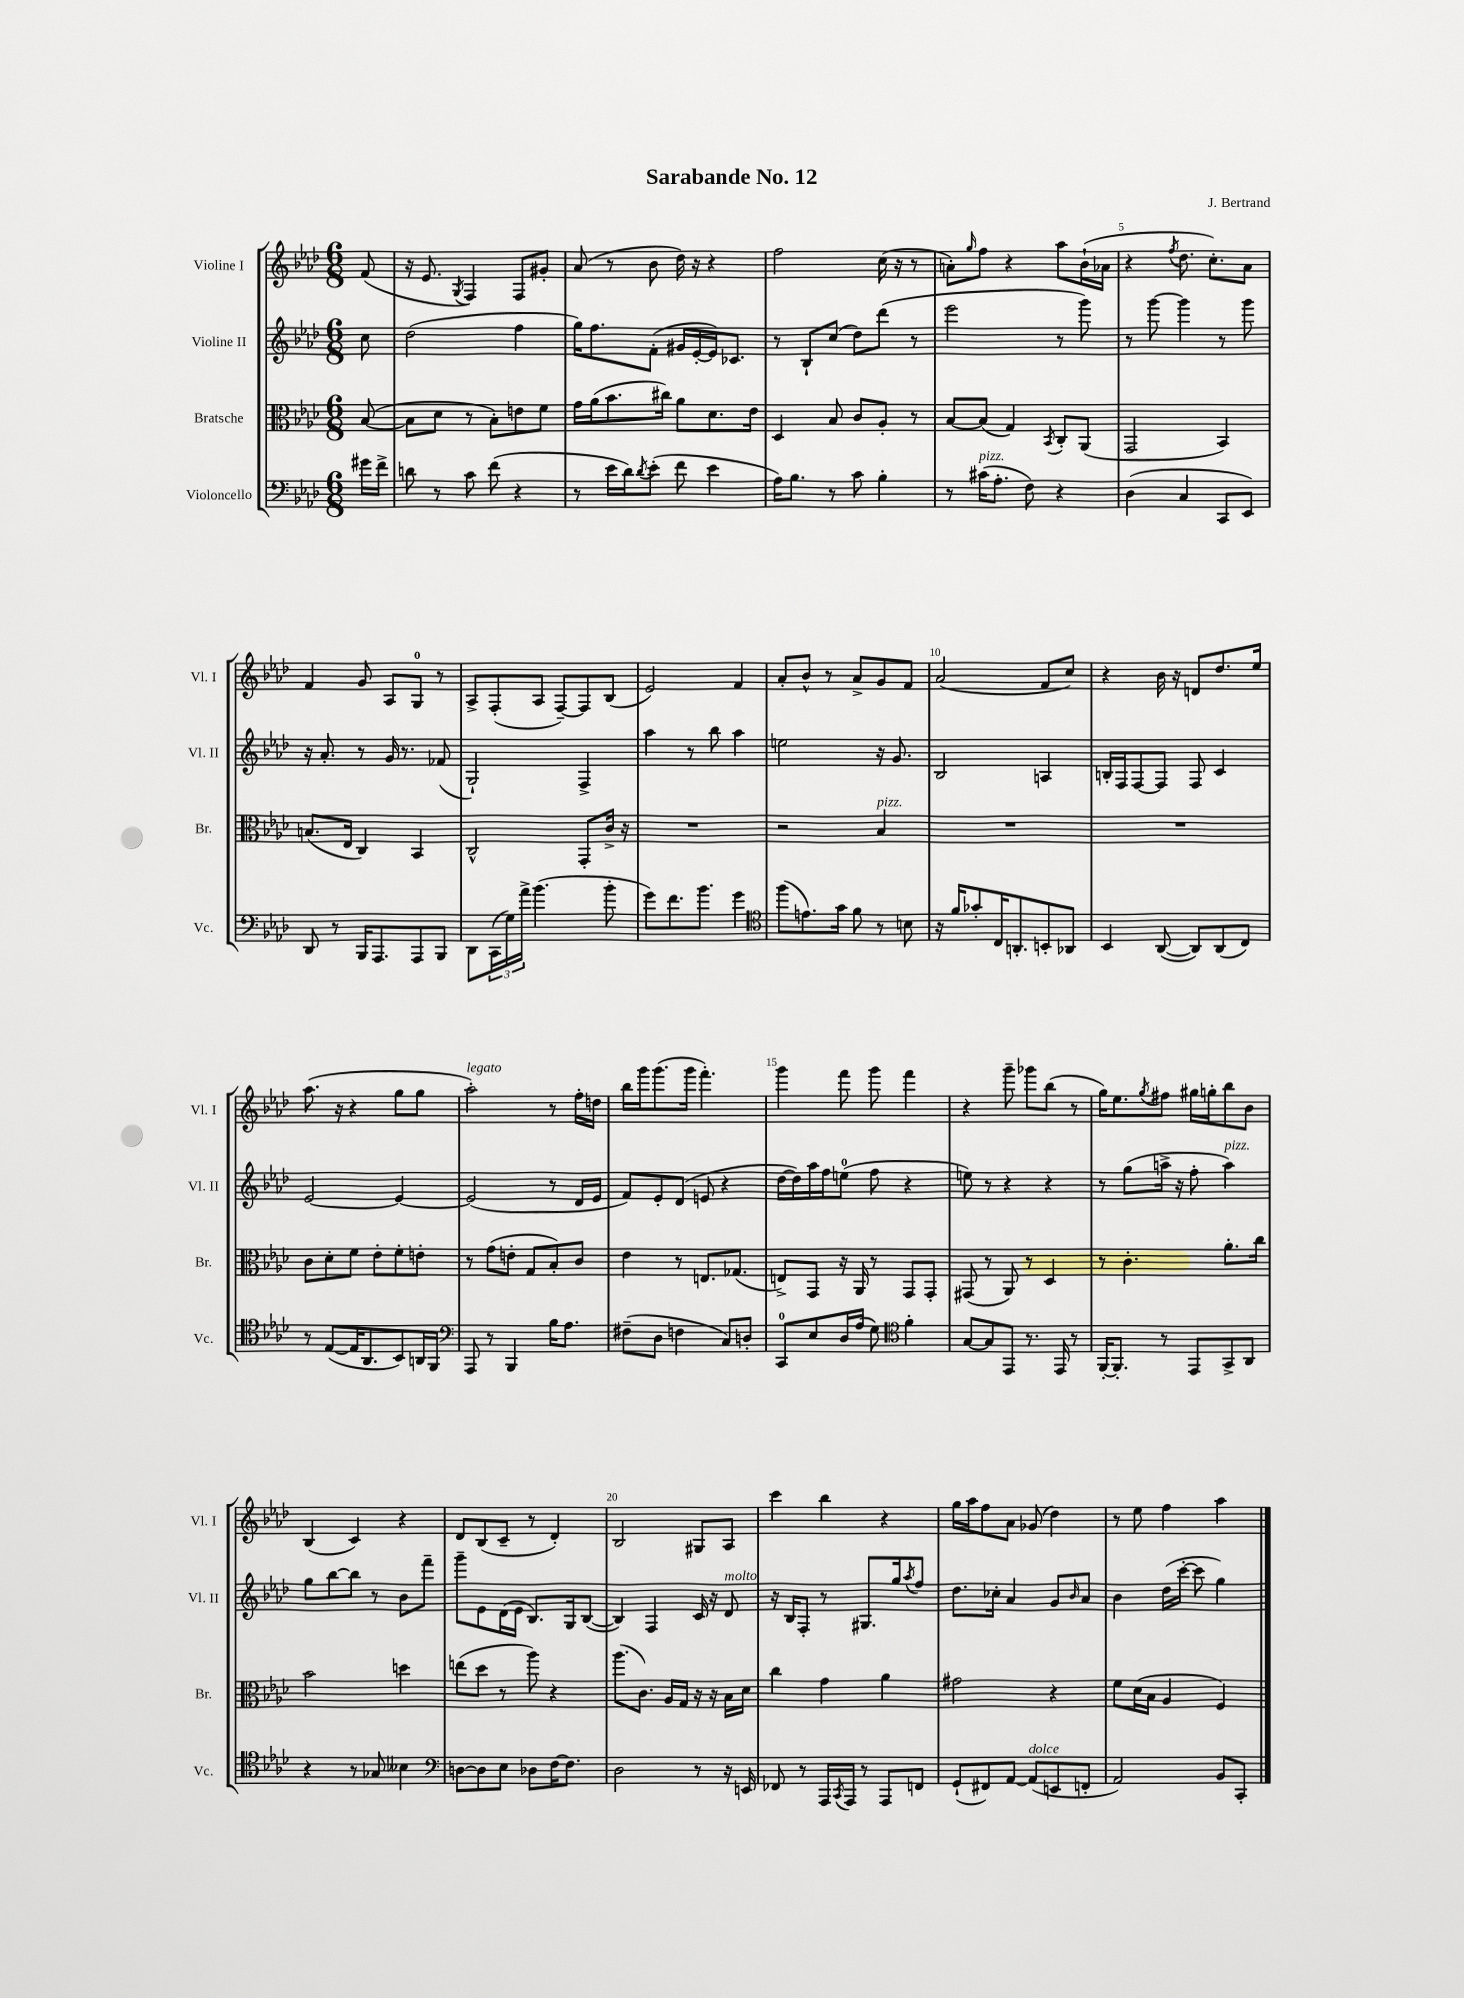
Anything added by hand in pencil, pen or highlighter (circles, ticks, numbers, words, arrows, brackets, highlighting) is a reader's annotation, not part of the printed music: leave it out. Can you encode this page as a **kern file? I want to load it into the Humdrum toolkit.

**kern	**kern	**kern	**kern
*part4	*part3	*part2	*part1
*staff4	*staff3	*staff2	*staff1
*I"Violoncello	*I"Bratsche	*I"Violine II	*I"Violine I
*I'Vc.	*I'Br.	*I'Vl. II	*I'Vl. I
*clefF4	*clefC3	*clefG2	*clefG2
*k[b-e-a-d-]	*k[b-e-a-d-]	*k[b-e-a-d-]	*k[b-e-a-d-]
*M6/8	*M6/8	*M6/8	*M6/8
=	=	=	=
16g#X\LL	([8B-/	8cc\	(8f/
16f^\JJ	.	.	.
=1	=1	=1	=1
8dn\	8B-\L]	(2dd-\	16r
.	.	.	8.e-/
8r	8d-\J	.	.
.	.	.	8qG/
8c\	8r	.	4F/)
(8f\	8B-'\L)	.	.
4r	8en\	4ff\	8F/L
.	8f\J	.	8g#X'/J
=2	=2	=2	=2
8r	16g\LL	16gg\KL)	(8a-/
.	(16a-\J	8.ff\	.
16e-\LL	8.b-\	.	8r
16d-\J)	.	.	.
8qd-/	.	.	.
(8e-'\J	.	(8f'\J	8b-\
.	16cc#X\Jk)	.	.
8f\	8a-\L	16g#X/LL	16dd-\)
.	.	[16e-'/	16r
4e-\	8.d-\	16e-/J])	4r
.	.	8.c-X/J	.
.	16e-\Jk	.	.
=3	=3	=3	=3
16A-\KL)	4D-/	8r	2ff\
8.B-\J	.	.	.
.	.	8B-`/L	.
8r	8B-/	(8cc/J	.
8c\	8c/L	8dd-\L)	.
4B-'\	8A-'/J	(8ddd-\J	(16cc\
.	.	.	16r
.	8r	8r	8r
=4	=4	=4	=4
8r	[8B-/L	2eee-\	8an'\L)
.	.	.	16qqgg/
!LO:TX:a:i:t=pizz.	!	!	!
(16c#X\KL	(8B-/J]	.	8ff\J
8.A-'\J	.	.	.
.	4G/)	.	4r
8F\)	.	.	.
.	8qBB-/	.	.
4r	8C'/L	8r	8aa-\L
.	(8AA-/J	8ggg\)	(16b-`\L
.	.	.	16a-X\JJ
=5	=5	=5	=5
(4D-\	2GG/	8r	4r
.	.	[8ggg\	.
.	.	.	8qff/
4C/	.	4ggg\]	8.dd-\
.	.	.	8.cc'\L)
8CC/L	4BB-/)	8r	.
8EE-/J)	.	8ggg\	8a-\J
!!LO:LB:g=z
=6	=6	=6	=6
8DD-/	(8.Bn/L	16r	4f/
.	.	8.a-'/	.
8r	.	.	.
.	16E-/Jk	.	.
16BBB-/KL	4C/)	8r	8g/
8.AAA-/	.	.	.
.	.	16g/	8A-/L
.	.	8.r	.
8AAA-/	4BB-/	.	8G/J
8BBB-/J	.	(8f-X/	8r
=7	=7	=7	=7
8DD-\L	2C^^/	2G`/)	8A-^/L
(24CC\L	.	.	(8F'/
24G\)	.	.	.
24a-^\JJ	.	.	.
(4.b-\	.	.	8A-/J
.	.	.	[8F~/L)
.	8GG'/L	4F^/	8F/]
8b-'\	16c^/Jk	.	(8B-/J
.	16r	.	.
=8	=8	=8	=8
8g\L)	2.r	4aa-\	2e-/)
8.f\	.	.	.
.	.	8r	.
8.b-\J	.	.	.
.	.	8bb-\	.
4g\	.	4aa-\	4f/
=9	=9	=9	=9
*clefC4	*	*	*
(8ff\L	2r	2een\	8a-'/L
8.en\)	.	.	8b-^^/J
.	.	.	8r
16g\Jk	.	.	.
8f\	.	.	8a-^/L
!	!LO:TX:a:i:t=pizz.	!	!
8r	4B-/	16r	8g/
.	.	8.g/	.
8Bn\	.	.	8f/J
=10	=10	=10	=10
16r	2.r	2B-/	(2a-/
16f/KL	.	.	.
8g-X'/	.	.	.
16C/K	.	.	.
8.AAn'/	.	.	.
8BBn'/	.	4An/	8f/L
8AA-X/J	.	.	8cc/J)
=11	=11	=11	=11
4BB-/	2.r	16Bn'/LL	4r
.	.	16F/J	.
.	.	[8F/	.
([8AA-/	.	8F/J]	16b-\
.	.	.	16r
8AA-/L])	.	8F/	8dn/L
(8AA-/	.	4c/	8.dd-/
8C/J)	.	.	.
.	.	.	16ee-/Jk
!!LO:LB:g=z
=12	=12	=12	=12
8r	8c\L	[2e-/	(8.aa-\
([8E-/L	8d-'\	.	.
.	.	.	16r
16E-/K]	8f\J	.	4r
8.AA-/	.	.	.
.	8e-'\L	.	.
8BB-/)	8f'\	4e-/_	8gg\L
16AAn/L	8en'\J	.	8gg\J
16FF/JJ	.	.	.
=13	=13	=13	=13
*clefF4	*	*	*
!	!	!	!LO:TX:a:i:t=legato
8AAA-/	8r	(2e-/]	2aa-'\)
8r	(8g\L	.	.
4BBB-/	8en'\J	.	.
.	8G/L	.	.
16B-\KL	8B-'/)	8r	8r
8.A-\J	.	.	.
.	8c/J	16d-/LL	16ff'\LL
.	.	16e-/JJ	16ddn\JJ
=14	=14	=14	=14
(8F#X~\L	4e-\	8f/L)	16bb-\LL
.	.	.	16ggg\J
8D-\J	.	8e-'/	(8.ggg\
4Fn\	8r	(8d-/J	.
.	.	.	16ggg\Jk
.	8.En/L	8en/	4.fff'\)
8C/L)	.	4r	.
.	(8.G-X/J	.	.
8Dn'/J	.	.	.
=15	=15	=15	=15
8CC/L	8En^/L)	[16dd-\LL	4ggg\
.	.	16dd-\])	.
8E-/	8GG/J	16aa-\	.
.	.	16ff\J	.
16D-/L	16r	(8een\J	8fff\
(16A-/JJ	16AA-/	.	.
8G\)	8r	8ff\	8ggg\
*clefC4	*	*	*
4f'\	8GG/L	4r	4fff\
.	8GG'/J	.	.
=16	=16	=16	=16
[8G/L	(8GG#X/	8een\)	4r
8G/]	8r	8r	.
8EE-/J	8AA-/)	4r	8ggg~\
8.r	8r	.	8ggg-X\L
.	4D-/	4r	(8bb-\J
16EE-/	.	.	.
8r	.	.	8r
=17	=17	=17	=17
[16FF'/KL	8r	8r	16gg\KL)
8.FF'/J]	.	.	8.ee-\
.	4.c'\	(8gg\L	.
.	.	.	8qgg/
8r	.	16aan^\Jk	8ff#X\J
.	.	16r	.
8EE-/L	.	8ff'\	16gg#X\LL
.	.	.	16ggn'\J
!	!	!LO:TX:a:i:t=pizz.	!
8GG^/	8.a-'\L	4aa\)	8bb-\
8AA-/J	.	.	8b-\J
.	16cc\Jk	.	.
!!LO:LB:g=z
=18	=18	=18	=18
4r	2b-\	8gg\L	(4B-/
.	.	[8bb-\	.
8r	.	8bb-\J]	4c/)
8G-X/	.	8r	.
4B--X\	4ddn\	8b-\L	4r
.	.	8fff~\J	.
=19	=19	=19	=19
*clefF4	*	*	*
[8Dn\L	(8een\L	8ggg~\L	8d-/L
8D\]	8dd-\J	8e-\	(8B-/
8E-\J	8r	(16d-\L	8c~/J
.	.	16e-\JJ	.
8D-X\L	8aa-\)	8.B-/L)	8r
[16F\K	4r	.	4d-'/)
8.F\J]	.	16G/k	.
.	.	([8B-/J	.
=20	=20	=20	=20
2D-\	(8.aa-\L	4B-/])	2B-/
.	8.c\J)	.	.
.	.	4F/	.
.	16A-/LL	.	.
.	16G/JJ	.	.
8r	16r	16c/	8G#X/L
.	16r	16r	.
!	!	!LO:TX:a:i:t=molto	!
16r	16B-\LL	8d-/	8A-/J
16EEn/	16d-\JJ	.	.
=21	=21	=21	=21
8FF-X/	4cc\	16r	4ccc\
.	.	16B-/KL	.
8r	.	8F'/J	.
16AAA-/LL	4g\	8r	4bb-\
8qCC/	.	.	.
16AAA-/JJ	.	.	.
8r	.	8.G#X/L	.
8AAA-/L	4a-\	.	4r
.	.	16gg/k	.
.	.	8qaa-/	.
8FFn/J	.	8ff/J	.
=22	=22	=22	=22
(8GG`/L	2g#X\	8.dd-\L	16gg\LL
.	.	.	16aa-\J
8FF#X/)	.	.	8ff\
.	.	16cc-X'\Jk	.
[8AA-/J	.	4a-/	8a-\J
!LO:TX:a:i:t=dolce	!	!	!
(8AA-/L]	.	.	(8g-X/
8EEn/	4r	8g/L	4dd-\)
.	.	16qqb-/	.
8FFn'/J	.	8a-/J	.
=23	=23	=23	=23
2AA-/)	8f\L	4b-\	8r
.	(16d-\L	.	8ee-\
.	16B-\JJ	.	.
.	4A-/	(16dd-\LL	4ff\
.	.	[16ccc'\JJ	.
.	.	8ccc\]	.
8BB-/L	4F/)	4gg\)	4aa-\
8CC'/J	.	.	.
==	==	==	==
*-	*-	*-	*-
